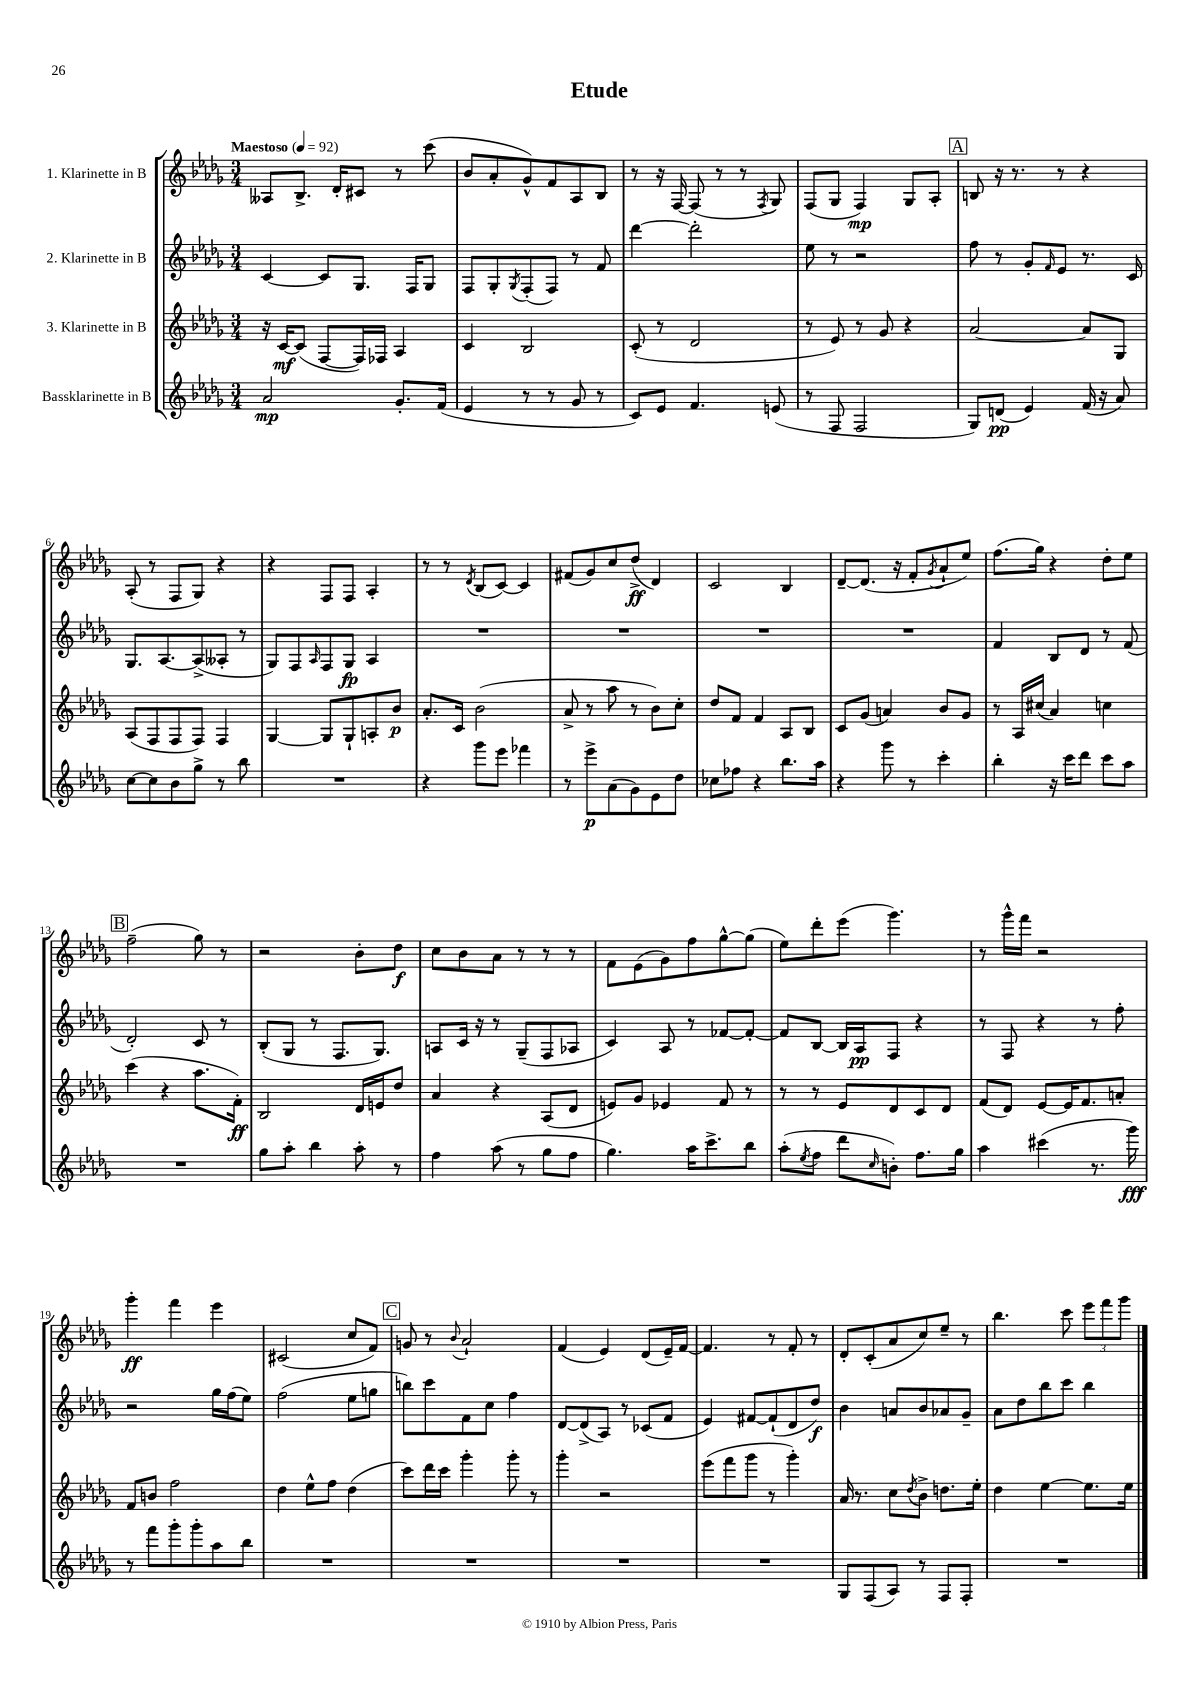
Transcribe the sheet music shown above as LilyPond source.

\header { title = "Etude" }
<<
\new StaffGroup <<
\new Staff = "s0" \with { instrumentName = "1. Klarinette in B" } {
    \clef treble \key des \major \numericTimeSignature \time 3/4 \tempo "Maestoso" 4 = 92
    aeses8 bes8.-> des'16-. cis'8 r8 c'''8( |
    bes'8 aes'8-. ges'8-^) f'8 aes8 bes8 |
    r8 r16 f16~ f8( r8 r8 \acciaccatura { f8 } ges8) |
    f8( ges8 f4\mp) ges8 aes8-. |
    \mark \markup { \box "A" } b8 r16 r8. r8 r4 |
    aes8-.( r8 f8 ges8) r4 |
    r4 f8 f8 aes4-. |
    r8 r8 \acciaccatura { des'8 } bes8( c'8~) c'4 |
    fis'8( ges'8) c''8 des''8->\ff( des'4) |
    c'2 bes4 |
    des'8~-- des'8.( r16 f'8-. \acciaccatura { ges'8 } aes'8-! ees''8) |
    f''8.( ges''16) r4 des''8-. ees''8 |
    \mark \markup { \box "B" } f''2--( ges''8) r8 |
    r2 bes'8-. des''8\f |
    c''8 bes'8 aes'8 r8 r8 r8 |
    f'8 ees'8( ges'8) f''8 ges''8~-^ ges''8( |
    ees''8) des'''8-. ees'''8( ges'''4.) |
    r8 ges'''16-^ f'''16 r2 |
    ges'''4-.\ff f'''4 ees'''4 |
    cis'2( c''8 f'8) |
    \mark \markup { \box "C" } g'8 r8 \appoggiatura { bes'8 } aes'2-! |
    f'4( ees'4) des'8( ees'16--) f'16~ |
    f'4. r8 f'8-. r8 |
    des'8-. c'8-.( aes'8 c''8) ees''8-- r8 |
    bes''4. c'''8 \tuplet 3/2 { ees'''8 f'''8 ges'''8 } \bar "|." |
}
\new Staff = "s1" \with { instrumentName = "2. Klarinette in B" } {
    \clef treble \key des \major \numericTimeSignature \time 3/4
    c'4~ c'8 ges8. f16 ges8 |
    f8 ges8-. \acciaccatura { ges8 } f8-.( f8) r8 f'8 |
    des'''4~ des'''2-. |
    ees''8 r8 r2 |
    \mark \markup { \box "A" } f''8 r8 ges'8-. \grace { f'16 } ees'8 r8. c'16 |
    ges8. aes8.~ aes8->( aeses8-. r8 |
    ges8) f8 \grace { aes16 } f8 ges8\fp aes4 |
    R2. |
    R2. |
    R2. |
    R2. |
    f'4 bes8 des'8 r8 f'8( |
    \mark \markup { \box "B" } des'2-.) c'8 r8 |
    bes8-.( ges8 r8 f8. ges8.) |
    a8 c'16 r16 r8 ges8--( f8 aes8 |
    c'4) aes8 r8 fes'8~ fes'8~-. |
    fes'8 bes8~ bes16 aes16\pp f8 r4 |
    r8 f8 r4 r8 f''8-. |
    r2 ges''16 f''16( ees''8) |
    f''2( ees''8 g''8 |
    \mark \markup { \box "C" } b''8) c'''8 f'8 c''8 f''4 |
    des'8~ des'8->( aes8) r8 ces'8( f'8 |
    ees'4) fis'8~ fis'8-!( des'8 des''8\f) |
    bes'4 a'8 bes'8 aes'8 ges'8-- |
    aes'8 des''8 bes''8 c'''8 bes''4 \bar "|." |
}
\new Staff = "s2" \with { instrumentName = "3. Klarinette in B" } {
    \clef treble \key des \major \numericTimeSignature \time 3/4
    r16 c'16~\mf c'8( f8~ f16) fes16 aes4 |
    c'4 bes2 |
    c'8-.( r8 des'2 |
    r8 ees'8) r8 ges'8 r4 |
    \mark \markup { \box "A" } aes'2~ aes'8 ges8 |
    aes8( f8 f8 f8) f4 |
    ges4~ ges8 ges8-! a8-. bes'8\p |
    aes'8.-. c'16 bes'2( |
    aes'8-> r8 aes''8 r8 bes'8) c''8-. |
    des''8 f'8 f'4 aes8 bes8 |
    c'8 ges'8( a'4) bes'8 ges'8 |
    r8 aes16 cis''16( aes'4) c''4 |
    \mark \markup { \box "B" } c'''4( r4 aes''8. f'16-.\ff) |
    bes2 des'16 e'16 des''8 |
    aes'4 r4 aes8( des'8 |
    e'8) ges'8 ees'4 f'8 r8 |
    r8 r8 ees'8 des'8 c'8 des'8 |
    f'8( des'8) ees'8~ ees'16 f'8. a'8-. |
    f'8 b'8 f''2 |
    des''4 ees''8-^ f''8 des''4( |
    \mark \markup { \box "C" } c'''8) des'''16 c'''16 ges'''4-. ges'''8-. r8 |
    ges'''4-. r2 |
    ees'''8( f'''8 ges'''8 r8 ges'''4-.) |
    aes'16 r8. c''8 \acciaccatura { des''8 } bes'8-> d''8. ees''16-. |
    des''4 ees''4~ ees''8. ees''16 \bar "|." |
}
\new Staff = "s3" \with { instrumentName = "Bassklarinette in B" } {
    \clef treble \key des \major \numericTimeSignature \time 3/4
    aes'2\mp ges'8.-. f'16( |
    ees'4 r8 r8 ges'8 r8 |
    c'8) ees'8 f'4. e'8( |
    r8 f8 f2 |
    \mark \markup { \box "A" } ges8) d'8\pp( ees'4) f'16( r16 aes'8) |
    c''8~ c''8 bes'8 ges''8-> r8 bes''8 |
    R2. |
    r4 ges'''8 ees'''8 fes'''4 |
    r8 ees'''8->\p aes'8( ges'8) ees'8 des''8 |
    ces''8 fes''8 r4 bes''8. aes''16 |
    r4 ges'''8 r8 c'''4-. |
    bes''4-. r16 c'''16 des'''8 c'''8 aes''8 |
    \mark \markup { \box "B" } R2. |
    ges''8 aes''8-. bes''4 aes''8-. r8 |
    f''4 aes''8( r8 ges''8 f''8 |
    ges''4.) aes''16 c'''8.-> bes''8 |
    aes''8-.( \acciaccatura { ees''8 } f''8 des'''8 \grace { c''16 } b'8-.) f''8. ges''16 |
    aes''4 cis'''4( r8. ges'''16\fff) |
    r8 f'''8 ges'''8-. ges'''8-. aes''8 bes''8 |
    R2. |
    \mark \markup { \box "C" } R2. |
    R2. |
    R2. |
    ges8 f8( aes8) r8 f8 f8-. |
    R2. \bar "|." |
}
>>
>>
